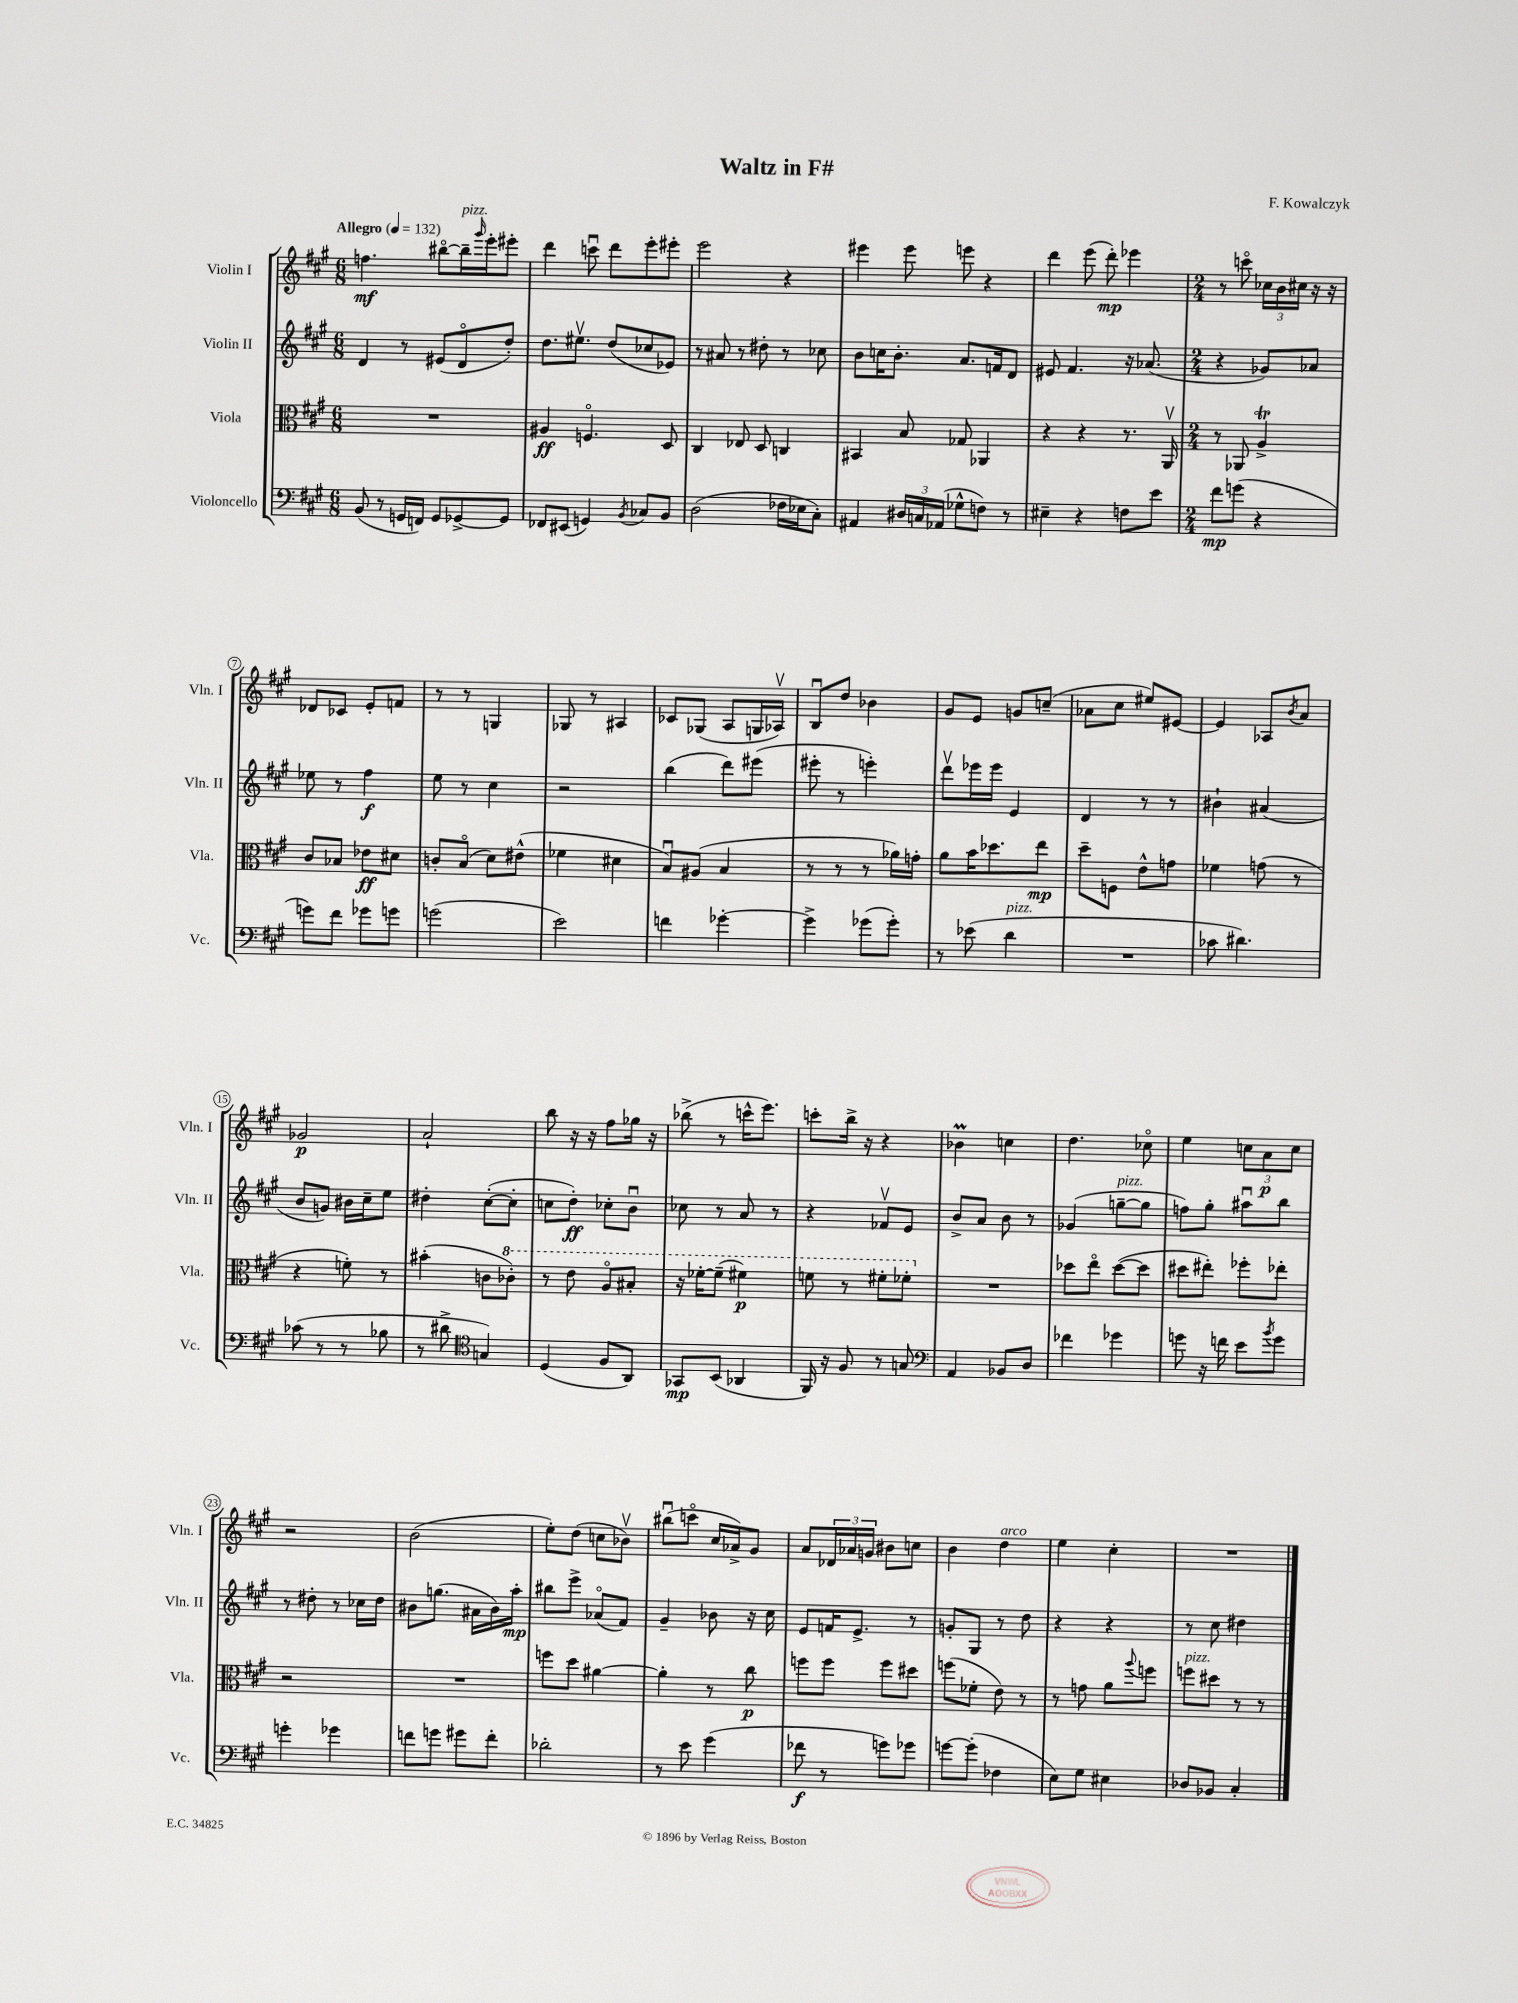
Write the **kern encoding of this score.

**kern	**kern	**kern	**kern
*staff4	*staff3	*staff2	*staff1
*clefF4	*clefC3	*clefG2	*clefG2
*k[f#c#g#]	*k[f#c#g#]	*k[f#c#g#]	*k[f#c#g#]
*M6/8	*M6/8	*M6/8	*M6/8
*MM132	*MM132	*MM132	*MM132
(8BB/	2.r	4d/	4.ff\
8r	.	.	.
16GG/LL	.	8r	.
16FF/JJ)	.	.	.
8GG/L	.	(8e#/L	[8bb#o\L
[8GG-^/	.	8do/	16bb#~\]L
.	.	.	16qqggg#/
.	.	.	16eee'\J
8GG-/]J	.	8dd'/J)	8eee#'\J
=	=	=	=
8FF-/L	4A#/	8.dd\L	4ddd\
(8EE#/J	.	.	.
.	.	8.ee#v\J	.
4GG/)	4.Fo/	.	8cccu\
.	.	(8dd/L	8ddd\L
8qBB/	.	.	.
8C-/L	.	8cc-/	8eee'\
8BB/J	8D/	8e-/J)	8eee#'\J
=	=	=	=
(2D\	4C#/	8r	2eee\
.	.	8a#/	.
.	8E-/	8r	.
.	8D/	8dd#'\	.
16F-\LL	4C/	8r	4r
16E-\J	.	.	.
8C#'\J)	.	8cc-\	.
=	=	=	=
4AA#/	4BB#/	8b\L	4eee#\
.	.	16cc\K	.
.	.	8.b'\J	.
24D#/LL	8B/	.	8eee#\
24C/	.	.	.
(24AA-/JJ	.	.	.
8G-^^\L	8G-/	8.a/L	8eee\
8F\J)	4AA-/	.	4r
.	.	16f/k	.
8r	.	8d/J	.
=	=	=	=
4E#~\	4r	8e#/	4ddd\
.	.	4.f#/	.
4r	4r	.	(8eee\
.	.	.	8ddd'\)
8F\L	8.r	16r	4eee-\
.	.	(8.a-/	.
8e\J	.	.	.
.	16AAv/	.	.
=	=	=	=
*M2/4	*M2/4	*M2/4	*M2/4
8f#\L	8r	4r	8r
(8g\J	8AA-/	.	8ccco\
4r	4A^/	8g-/L)	24cc-\LL
.	.	.	24b\
.	.	.	24cc#\JJ
.	.	8a-/J	16r
.	.	.	16r
=	=	=	=
8g\L)	8c#/L	8ee-\	8d-/L
8f#\J	8B-/J	8r	8c-/J
8g-\L	8e-\L	4ff#\	8e'/L
8g\J	8d#\J	.	8f/J
=	=	=	=
(2g\	8c'/L	8ee\	8r
.	(8Bo/J	8r	8r
.	8d\L)	4cc#\	4G/
.	(8e#^^\J	.	.
=	=	=	=
2e\)	4f-\	2r	8G-/
.	.	.	8r
.	4d#\	.	4A#/
=	=	=	=
4f\	8Bu/L)	(4bb\	8c-/L
.	(8A#/J	.	(8G-/J
[4g-'\	4B/	8ddd\L)	8A/L
.	.	(8eee#\J	16G/L
.	.	.	16A-v/JJ)
=	=	=	=
4g-^\]	8r	8eee#'\	8Bu/L
.	8r	8r	8dd/J
(8g-\L	8r	4eee'\)	4b-\
8g-'\J)	16a-\LL)	.	.
.	16g'\JJ	.	.
=	=	=	=
8r	8a\L	8dddv\L	8g#/L
(8e-\	16b\K	16eee-\L	8e/J
.	8.dd-\	16eee-\JJ	.
4d\	.	4e/	8g/L
.	8ee\J	.	(8cc~/J
=	=	=	=
2r	8dd~\L	4d/	8a-\L
.	8F\J	.	8cc#\J
.	8e^^\L	8r	8ee#/L)
.	8g\J	8r	[8e#/J
=	=	=	=
8c-\	4f-\	4b#`\	4e#/]
4.d#\)	.	.	.
.	(8g\	(4a#/	8A-/L
.	.	.	8qb/
.	8r	.	8a/J
=	=	=	=
(8c-\	4r	8b/L	2g-/
8r	.	8g/J)	.
8r	8f'\)	16b#\LL	.
.	.	16cc#~\J	.
8B-\	8r	8ee\J	.
=	=	=	=
8r	(4b#'\	4dd#'\	2a`/
8d#^\	.	.	.
*clefC4	*	*	*
4G/)	8c\L	([8cc#'\L	.
.	8cc-'\J)	8cc#'\]J	.
=	=	=	=
(4D/	8r	8cc\L	8bb\
.	8ee\	8dd'\J)	16r
.	.	.	16r
8F#/L	8ao/L	8cc-'\L	8ff#\L
8AA/J)	8b#'/J	8bu\J	16gg-\Jk
.	.	.	16r
=	=	=	=
8GG-/L	16r	8cc-\	(8bb-^\
.	[16ff-'\LK	.	.
(8BB/J	(8ff-~\]J	8r	8r
4AA-/	4ff#\)	8a/	16ccc^^\LK
.	.	.	8.eee\J)
.	.	8r	.
=	=	=	=
16FF#/)	8ff\	4r	8ccc'\L
16r	.	.	.
8F#/	8r	.	16bb^\Jk
.	.	.	16r
8r	8ff#'\L	8f-v/L	4r
8G/	8ff-'\J	8e/J	.
=	=	=	=
*clefF4	*	*	*
4AA/	2r	8b^/L	4b-\
.	.	8a/J	.
8BB-/L	.	8b\	4cc\
8D/J	.	8r	.
=	=	=	=
4f-\	8dd-\L	(4g-/	4.dd\
.	8eeo\J	.	.
4g-\	([8dd-\L	[8gg~\L	.
.	8dd-\]J	8gg\]J	8cc-o\
=	=	=	=
8g\	8dd#\L	8ff\L)	4ee\
16r	8ee#'\J)	8gg#'\J	.
16f\	.	.	.
8e\L	8ff-'\L	8aa#u\L	12cc\L
.	.	.	12a\
8qb/	.	.	.
8g\J	8ee-'\J	8bb\J	.
.	.	.	12cc\J
=	=	=	=
4g'\	2r	8r	2r
.	.	8dd#'\	.
4g-\	.	8r	.
.	.	16cc-\LL	.
.	.	16dd#\JJ	.
=	=	=	=
8f\L	2r	8b#\L	(2b\
8g\J	.	(8.gg\J	.
8g#\L	.	.	.
.	.	16a#\LL	.
8f'\J	.	16b#\)	.
.	.	16aa'\JJ	.
=	=	=	=
2d-'\	8ff\L	8bb#\L	8ee'\L)
.	8dd\J	8eee^\J	(8dd\J
.	[4a#\	(8a-o/L	8cc\L
.	.	8f#/J)	8b-v\J)
=	=	=	=
8r	4a#'\]	4g#~/	(8bb#u\L
8e\	.	.	8ccco\J
(4g#\	8r	8b-\	16cc#/LL
.	.	.	16a-^/J)
.	8cc#\	16r	8g#/J
.	.	16cc#\	.
=	=	=	=
8f-\	8ff\L	8e/L	8a/L
8r	8ff\J	16f/K	24d-/L
.	.	.	24a-/
.	.	8.e^/J	.
.	.	.	24g/JJ
8g\L)	8ff\L	.	8b#\L
8g-\J	8dd#\J	8r	8cc\J
=	=	=	=
[8g\L	(8ff\L	8g'/L	4b\
(8g'\]J	8f-'\J	8G#/J	.
4F-\	8e\)	8r	4dd\
.	8r	8dd\	.
=	=	=	=
8E\L)	8r	4r	4ee\
8G#\J	8g\	.	.
4E#\	8a\L	4r	4cc#'\
.	8qqaa/	.	.
.	8ff\J	.	.
=	=	=	=
8D-/L	8ff\L	8r	2r
8BB-/J	8dd#\J	8cc#\	.
4C#'/	8r	4dd#\	.
.	8r	.	.
==	==	==	==
*-	*-	*-	*-
